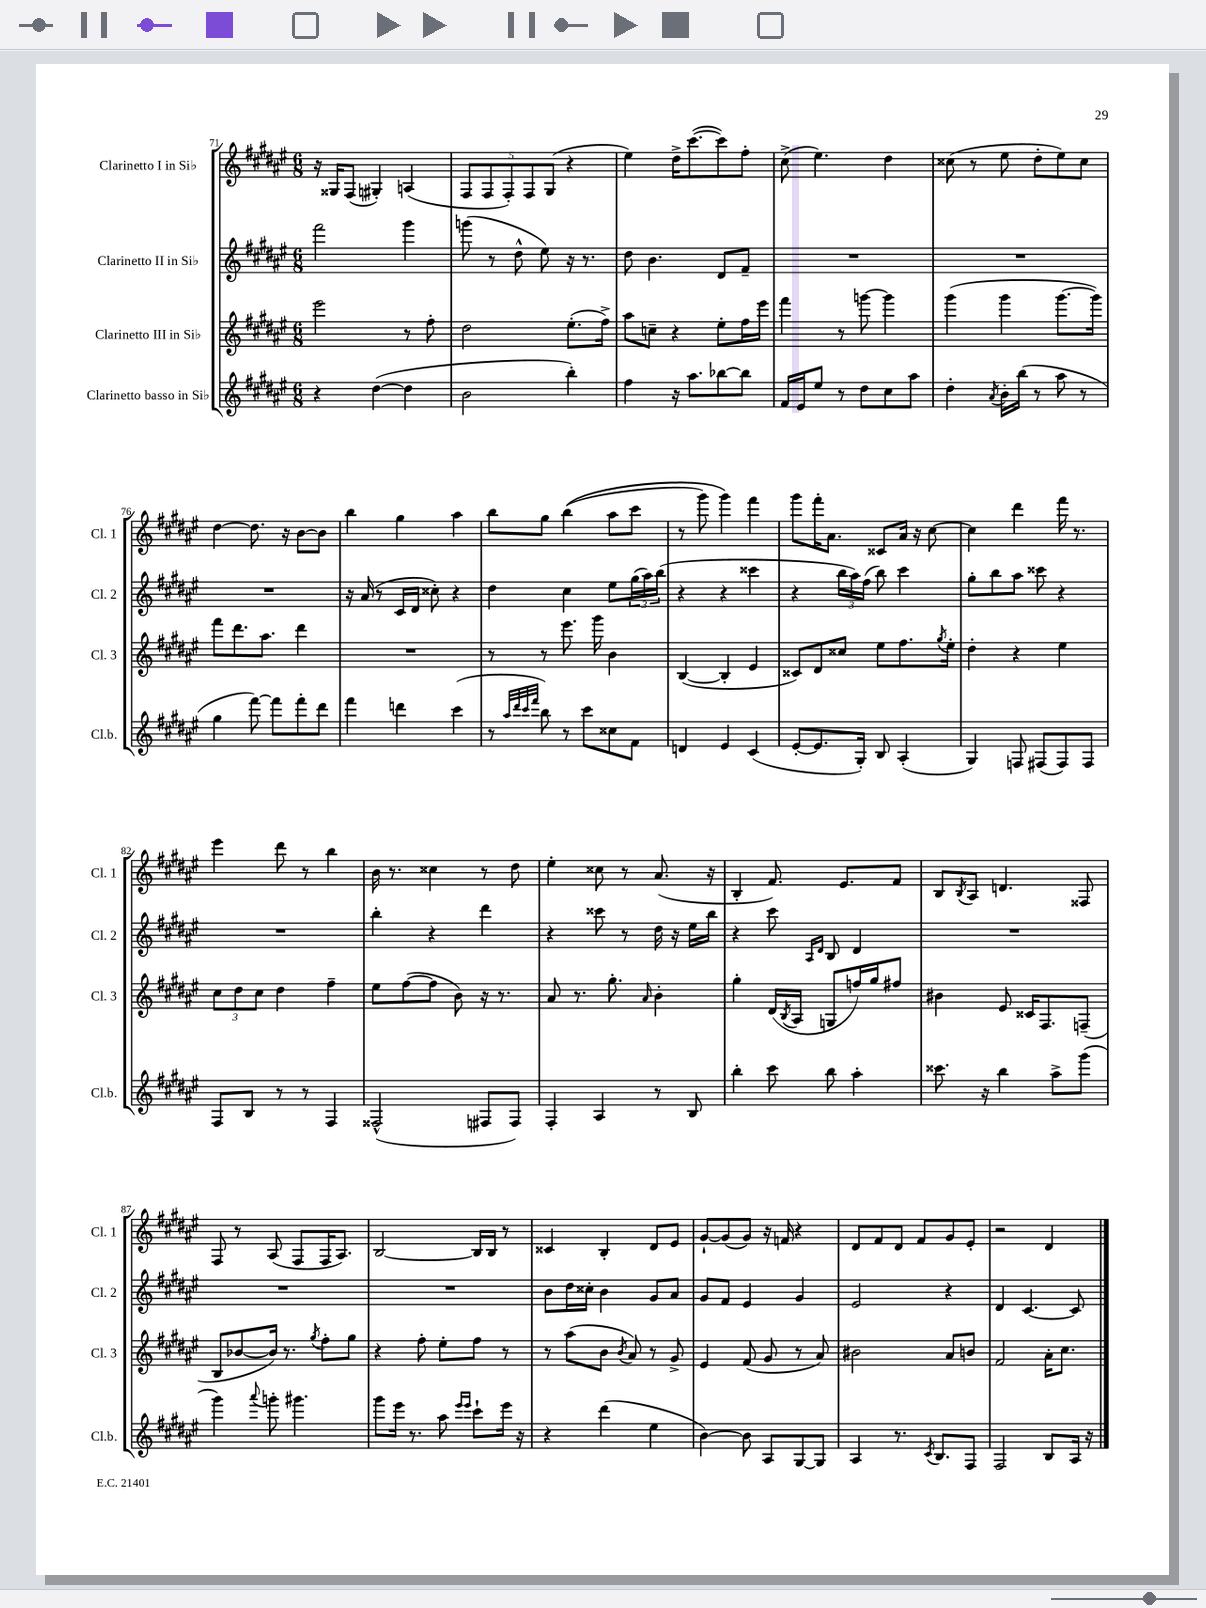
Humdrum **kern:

**kern	**kern	**kern	**kern
*part4	*part3	*part2	*part1
*staff4	*staff3	*staff2	*staff1
*I"Clarinetto basso in Si♭	*I"Clarinetto III in Si♭	*I"Clarinetto II in Si♭	*I"Clarinetto I in Si♭
*I'Cl.b.	*I'Cl. 3	*I'Cl. 2	*I'Cl. 1
*clefG2	*clefG2	*clefG2	*clefG2
*k[f#c#g#d#a#e#]	*k[f#c#g#d#a#e#]	*k[f#c#g#d#a#e#]	*k[f#c#g#d#a#e#]
*M6/8	*M6/8	*M6/8	*M6/8
=71	=71	=71	=71
4r	2eee#\	2fff#\	16r
.	.	.	16G##X/KL
.	.	.	(8F#/J
([4dd#\	.	.	4G#X'/)
4dd#\]	8r	4ggg#\	(4An/
.	8ff#'\	.	.
=72	=72	=72	=72
2b\	2dd#\	(8gggn\	10F#/L
.	.	.	10F#/
.	.	8r	.
.	.	.	10F#'/)
.	.	8dd#^^\	.
.	.	.	10F#/
.	.	8ee#\)	.
.	.	.	(10G#/J
4bb'\)	(8.ee#'\L	16r	4r
.	.	8.r	.
.	16ff#^\Jk)	.	.
=73	=73	=73	=73
4ff#\	8aa#\L	8dd#\	4ee#\)
.	8ccn~\J	4.b\	.
16r	4r	.	16dd#^\KL
8.aa#\L	.	.	([8.ccc#\
[8bb-X\	8ee#'\L	8d#/L	8ccc#\])
8bb-\J]	16ff#\L	8f#~/J	8ff#'\J
.	16eee#\JJ	.	.
=74	=74	=74	=74
16f#/LL	4fff#\	2.r	(8cc#^\
16e#/J	.	.	.
8ee#/J	.	.	4.ee#\)
8r	8r	.	.
8dd#\L	[8gggn\	.	.
8cc#\	4ggg\]	.	4dd#\
8aa#\J	.	.	.
=75	=75	=75	=75
4dd#'\	(4ggg#\	2.r	(8cc##X\
.	.	.	8r
8qa#/	.	.	.
16b'\LL	4ggg#\	.	8ee#\
(16bb\JJ	.	.	.
8r	.	.	8dd#'\L
8aa#\	[8.ggg#\L	.	8ee#\)
8r	.	.	8cc##\J
.	16ggg#\Jk])	.	.
!!LO:LB:g=z
=76	=76	=76	=76
4gg#\	8fff#\L	2.r	[4dd#\
.	8.ddd#\	.	.
[8fff#\)	.	.	8.dd#\]
.	8.aa#\J	.	.
8fff#\L]	.	.	.
.	.	.	16r
8fff#'\	4ddd#\	.	[8b\L
8ddd#\J	.	.	8b\J]
=77	=77	=77	=77
4fff#\	2.r	16r	4bb\
.	.	(16a#/	.
.	.	8r	.
4dddn\	.	16c#/LL	4gg#\
.	.	16d#/JJ	.
.	.	8cc##X'\)	.
(4ccc#\	.	4r	4aa#\
=78	=78	=78	=78
8r	8r	4dd#\	8bb\L
32qqaa#/LLL	.	.	.
32qqddd#/	.	.	.
32qqccc#/	.	.	.
32qqfff#/JJJ	.	.	.
8bb\)	8r	.	8gg#\J
8r	8.eee#\	4cc#\	((4bb\
8ccc#\L	.	.	.
.	16ggg#\	.	.
8cc##X\	4b\	8ee#\L	8aa#\L
8f#\J	.	(24gg#\L	8ccc#\J
.	.	24aa#\)	.
.	.	(24bb\JJ	.
=79	=79	=79	=79
4dn/	([4B/	4r	8r
.	.	.	8ggg#\)
4e#/	4B'/]	4r	4ggg#\)
(4c#/	4e#/	4ccc##X\	4fff#\
=80	=80	=80	=80
[8e#'/L	8c##X/L)	4r	8ggg#\L
8.e#/]	8d#/	.	16fff#'\K
.	.	.	8.a#\J
.	8cc##X/J	24bb\LL	.
.	.	24aa#\)	.
16G#'/Jk)	.	.	.
.	.	(24ff#\JJ	.
8B/	8ee#\L	8bb\)	8c##X/L
(4A#'/	8.ff#\	4ccc#\	16a#/Jk
.	.	.	16r
.	.	.	[8cc#\
.	8qgg#/	.	.
.	16ee#'\Jk	.	.
=81	=81	=81	=81
4G#/)	4dd#'\	8gg#'\L	4cc#\]
.	.	8bb\	.
8Fn/	4r	8aa#\J	4ddd#\
(8F#X/L	.	8ccc##X\	.
8F#/)	4ee#\	4r	16fff#\
.	.	.	8.r
8F#/J	.	.	.
!!LO:LB:g=z
=82	=82	=82	=82
8F#/L	12cc#\L	2.r	4eee#\
.	12dd#\	.	.
8B/J	.	.	.
.	12cc#\J	.	.
8r	4dd#\	.	8ddd#\
8r	.	.	8r
4F#/	4ff#~\	.	4bb\
=83	=83	=83	=83
(2F##X^^/	8ee#\L	4bb'\	16b\
.	.	.	8.r
.	([8ff#\	.	.
.	8ff#\J]	4r	4cc##X\
.	8b\)	.	.
8F#X/L	16r	4ddd#\	8r
.	8.r	.	.
8F#/J)	.	.	8dd#\
=84	=84	=84	=84
4F#'/	8a#/	4r	4ee#'\
.	8.r	.	.
4A#/	.	8ccc##X\	8cc##X\
.	8.gg#'\	.	.
.	.	8r	8r
.	16qqa#/	.	.
8r	4b'\	16dd#\	(8.a#/
.	.	16r	.
8B/	.	16ee#\LL	.
.	.	16bb\JJ	16r
=85	=85	=85	=85
4bb'\	4gg#'\	4r	4B'/
8ccc#\	(16d#/LL	8ccc#\	8.f#/)
.	8qB/	.	.
.	16A#/JJ	.	.
.	.	16qqA#/LL	.
.	.	16qqd#/JJ	.
8bb\	8Gn/L	8B/	.
.	.	.	8.e#/L
4aa#'\	16ffn/L)	4d#/	.
.	16gg#/J	.	.
.	8ff#X/J	.	8f#/J
=86	=86	=86	=86
8.ccc##X\	4b#X\	2.r	8B/L
.	.	.	8qB/
.	.	.	8A#/J
16r	.	.	.
4bb\	8e#/	.	4.dn/
.	16c##X/KL	.	.
.	8.F#/	.	.
8aa#^\L	.	.	.
(8ggg#\J	(8Fn~/J	.	8F##X/
!!LO:LB:g=z
=87	=87	=87	=87
4ggg#\)	8B/L	2.r	8F#/
.	[8b-X/	.	8r
8qqaaa#/	.	.	.
8gggn'\	16b-/Jk])	.	(8A#/
.	8.r	.	.
4.ggg#X\	.	.	8F#/L
.	8qgg#/	.	.
.	8ff#'\L	.	16F#/K
.	.	.	8.A#/J)
.	8gg#\J	.	.
=88	=88	=88	=88
8ggg#\L	4r	2.r	[2B/
16eee#\Jk	.	.	.
8.r	.	.	.
.	8ff#'\	.	.
8aa#\	8ee#'\L	.	.
16qqeee#/LL	.	.	.
16qqeee#/JJ	.	.	.
8ccc#`\L	8ff#\J	.	16B/LL]
.	.	.	16B/JJ
16eee#\Jk	8r	.	8r
16r	.	.	.
=89	=89	=89	=89
4r	8r	8b\L	4c##X/
.	(8aa#\L	16dd#\L	.
.	.	16cc##X'\JJ	.
(4ddd#\	8b\J	4b\	4B'/
.	8qb/	.	.
.	8a#/)	.	.
4ee#\	8r	8g#/L	8d#/L
.	8g#^/	8a#/J	8e#/J
=90	=90	=90	=90
[4b\)	4e#/	8g#/L	[8g#`/L
.	.	8f#/J	(8g#/]
8b\]	(8f#/	4e#/	8g#/J)
8A#/L	8g#/	.	16r
.	.	.	16fn/
[8G#/	8r	4g#/	4r
8G#/J]	8a#/)	.	.
=91	=91	=91	=91
4A#/	2b#X\	2e#/	8d#/L
.	.	.	8f#/
8.r	.	.	8d#/J
.	.	.	8f#/L
8qc#/	.	.	.
8.B/L	.	.	.
.	8a#/L	4r	8g#/
8F#/J	8bn/J	.	8e#'/J
=92	=92	=92	=92
2F#/	2f#/	4d#/	2r
.	.	[4.c#/	.
8B/L	16a#'\KL	.	4d#/
.	8.cc#\J	.	.
16A#/Jk	.	8c#/]	.
16r	.	.	.
==	==	==	==
*-	*-	*-	*-
